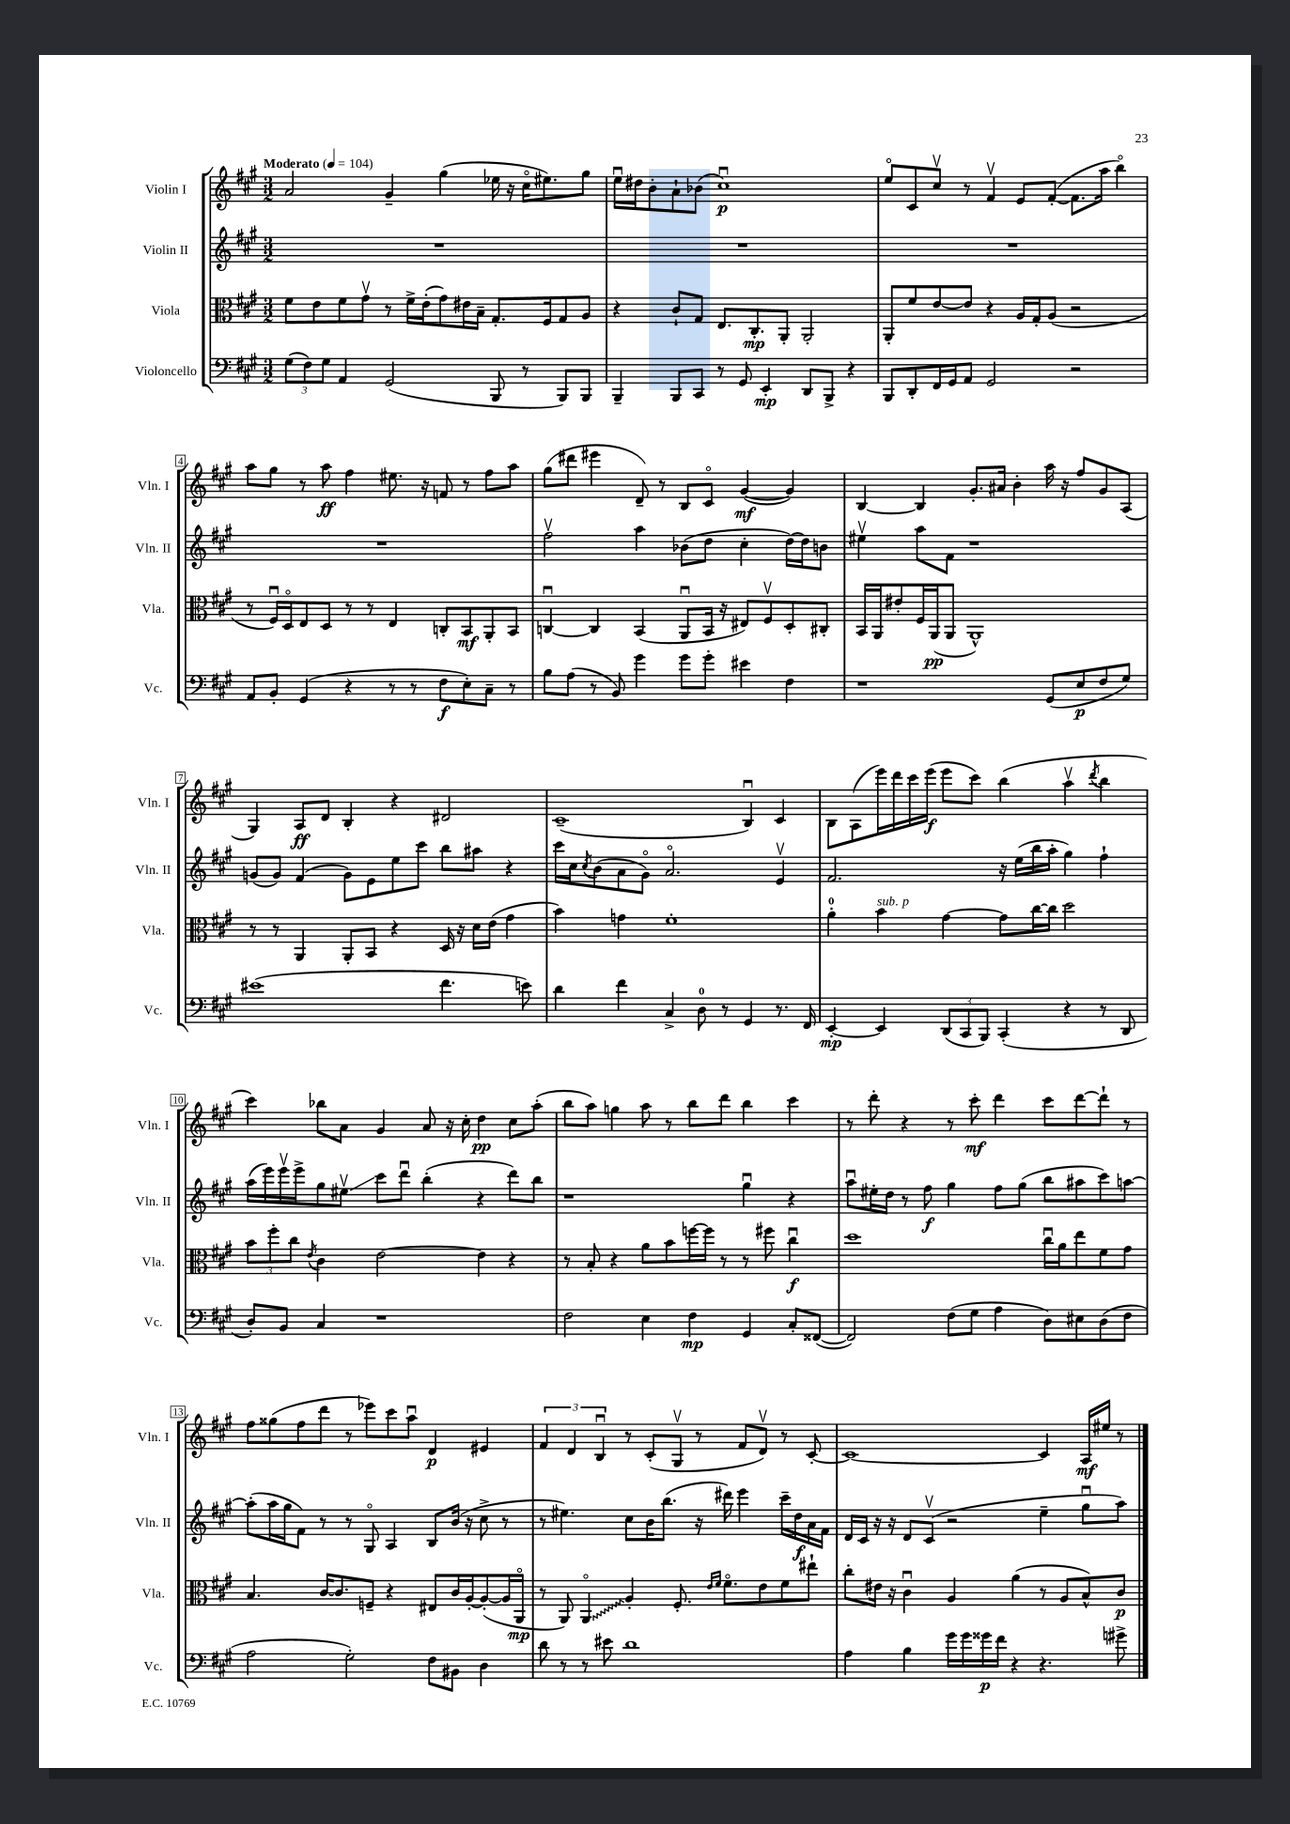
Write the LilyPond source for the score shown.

<<
\new StaffGroup <<
\new Staff = "s0" \with { instrumentName = "Violin I" shortInstrumentName = "Vln. I" } {
    \clef treble \key a \major \numericTimeSignature \time 3/2 \tempo "Moderato" 4 = 104
    a'2 gis'4-- gis''4( ees''16 r16 cis''16\flageolet eis''8.) gis''8 |
    e''16\downbow dis''16 b'8-. a'8-! bes'8( cis''1\downbow\p) |
    e''8\flageolet cis'8 cis''8\upbow r8 fis'4\upbow e'8 fis'8~-.( fis'8. a''16 b''4\flageolet) |
    a''8 gis''8 r8 a''8\ff fis''4 eis''8. r16 f'8 r8 fis''8 a''8 |
    gis''8( dis'''8 eis'''4 d'8--) r8 b8 cis'8\flageolet gis'4~\mf( gis'4) |
    b4~ b4 gis'8.-. ais'16 b'4-. a''16 r16 fis''8 gis'8 a8( |
    gis4) a8\ff d'8 b4-. r4 dis'2 |
    cis'1--( b4\downbow) cis'4 |
    b8 a8( e'''16) d'''16 cis'''16 e'''16\f( e'''8 cis'''8) b''4( a''4\upbow \acciaccatura { d'''8 } b''4 |
    cis'''4) bes''8 a'8 gis'4 a'8 r16 cis''16-. d''4\pp cis''8 a''8-.( |
    b''8 a''8) g''4 a''8 r8 b''8 d'''8 b''4 cis'''4 |
    r8 d'''8-. r4 r8 cis'''8-.\mf d'''4 cis'''8 d'''8~ d'''8-! r8 |
    fis''8 gisis''8( fis''8 d'''8 r8 ees'''8) cis'''8 a''8\downbow d'4\p eis'4 |
    \tuplet 3/2 { fis'4 d'4 b4\downbow } r8 cis'8-.( gis8\upbow r8 fis'8 d'8\upbow) r8 cis'8~-. |
    cis'1~ cis'4 a16\mf eis''16 r8 \bar "|." |
}
\new Staff = "s1" \with { instrumentName = "Violin II" shortInstrumentName = "Vln. II" } {
    \clef treble \key a \major \numericTimeSignature \time 3/2
    R1. |
    R1. |
    R1. |
    R1. |
    fis''2\upbow a''4 bes'8( d''8 cis''4-. d''16~) d''16 b'8 |
    eis''4\upbow a''8 fis'8 r1 |
    g'8( g'8) fis'4( g'8) e'8 e''8 cis'''8 b''8 ais''8 r4 |
    cis'''16 cis''16 \acciaccatura { cis''8 } b'8( a'8 gis'8\flageolet) a'2.\flageolet e'4\upbow |
    fis'2. r16 e''16( b''16 a''16-. gis''4) fis''4-! |
    a''16( e'''16) e'''16\upbow e'''16-> gis''8 eis''8\upbow\glissando cis'''8 d'''8\downbow b''4-.( r4 d'''8) b''8 |
    r1 gis''4\downbow r4 |
    a''8\downbow eis''16-. d''16 r8 fis''8\f gis''4 fis''8 gis''8( b''8 ais''8 cis'''8) a''8~ |
    a''8-.( a''16 gis''16 fis'8) r8 r8 gis8\flageolet a4 b8 b'16( r16 cis''8-> r8 |
    r8 eis''4.) cis''8 b'16 b''8.( r16 dis'''16) e'''4 cis'''16-- d''16\f a'16 fis'16 |
    d'16 cis'16 r16 r16 d'8 cis'8\upbow( r2 e''4-- gis''8\downbow a''8) \bar "|." |
}
\new Staff = "s2" \with { instrumentName = "Viola" shortInstrumentName = "Vla." } {
    \clef alto \key a \major \numericTimeSignature \time 3/2
    fis'8 e'8 fis'8 gis'8\upbow r8 fis'16-> e'16-.( gis'8) eis'16 b16-- gis8.-. fis16 gis8 a8 |
    r4 cis'8-! gis8 e8. cis8.-.\mp a,8-. a,2-. |
    a,8-. fis'8 e'8~ e'8 r4 a16 gis16-. a8( r2 |
    r8 fis16\downbow) d16\flageolet e8 d8 r8 r8 e4 c8-. b,8\mf a,8-. b,8 |
    c4~\downbow c4 b,4( a,8\downbow b,16 r16 eis8) fis8\upbow d8-. cis8-. |
    b,16 a,16 eis'8-. fis16 a,16\pp( a,8 a,1-^) |
    r8 r8 a,4 a,8-. b,8 r4 d16 r16 d'16 e'16( gis'4 |
    b'4) g'4 fis'1-. |
    a'4-0-. b'4^\markup { \italic "sub. p" } gis'4~ gis'8 cis''16~ cis''16 d''2 |
    \tuplet 3/2 { b'8 fis''8-. cis''8 } \acciaccatura { e'8 } cis'4 e'2~ e'4 r4 |
    r8 b8-. r4 a'8 b'8 f''16~ f''16 r8 r8 fis''8 cis''4\downbow\f |
    d''1 cis''16\downbow a'16 e''8 fis'8 gis'8 |
    b4. cis'16~ cis'8. f8-- r4 eis8 cis'16 a16~-. a8~-.( a16 a,16\flageolet\mp |
    r8 a,8) \once \override Glissando.style = #'zigzag a,4\flageolet\glissando a4-. fis8.-. \grace { e'16 fis'16 } fis'8.\flageolet e'8 fis'8 eis''8-! |
    cis''8-. eis'16 r16 cis'4\downbow a4 a'4( r8 a8 b8-^) cis'8\p \bar "|." |
}
\new Staff = "s3" \with { instrumentName = "Violoncello" shortInstrumentName = "Vc." } {
    \clef bass \key a \major \numericTimeSignature \time 3/2
    \tuplet 3/2 { gis8( fis8) gis8 } a,4 gis,2( b,,8 r8 b,,8) b,,8 |
    b,,4-- b,,8 cis,8 r8 gis,8 e,4-.\mp d,8 b,,8-> r4 |
    b,,8 d,8-. fis,16 gis,16 a,8 gis,2 r2 |
    a,8 b,8-. gis,4( r4 r8 r8 fis8\f e8-.) cis8-- r8 |
    b8 a8( r8 b,8) gis'4 gis'8 gis'8-. eis'4 fis4 |
    r1 gis,8( e8\p fis8 gis8) |
    eis'1( fis'4. e'8) |
    d'4 fis'4 cis4-> d8-0 r8 gis,4 r8. fis,16 |
    e,4~-.\mp e,4 \tuplet 3/2 { d,8( cis,8 b,,8) } cis,4-.( r4 r8 d,8 |
    d8-.) b,8 cis4 r1 |
    fis2 e4 fis4\mp gis,4 cis8-. fisis,8~( |
    fisis,2) fis8( gis8 a4 d8) eis8 d8( fis8 |
    a2 gis2-.) fis8 bis,8 d4 |
    d'8 r8 r8 eis'8 d'1 |
    a4 b4 gis'16 gis'16 gisis'16\p fis'16 r4 r4. gis'8-> \bar "|." |
}
>>
>>
\layout { \context { \Score \override BarNumber.stencil = #(make-stencil-boxer 0.1 0.3 ly:text-interface::print) } }
